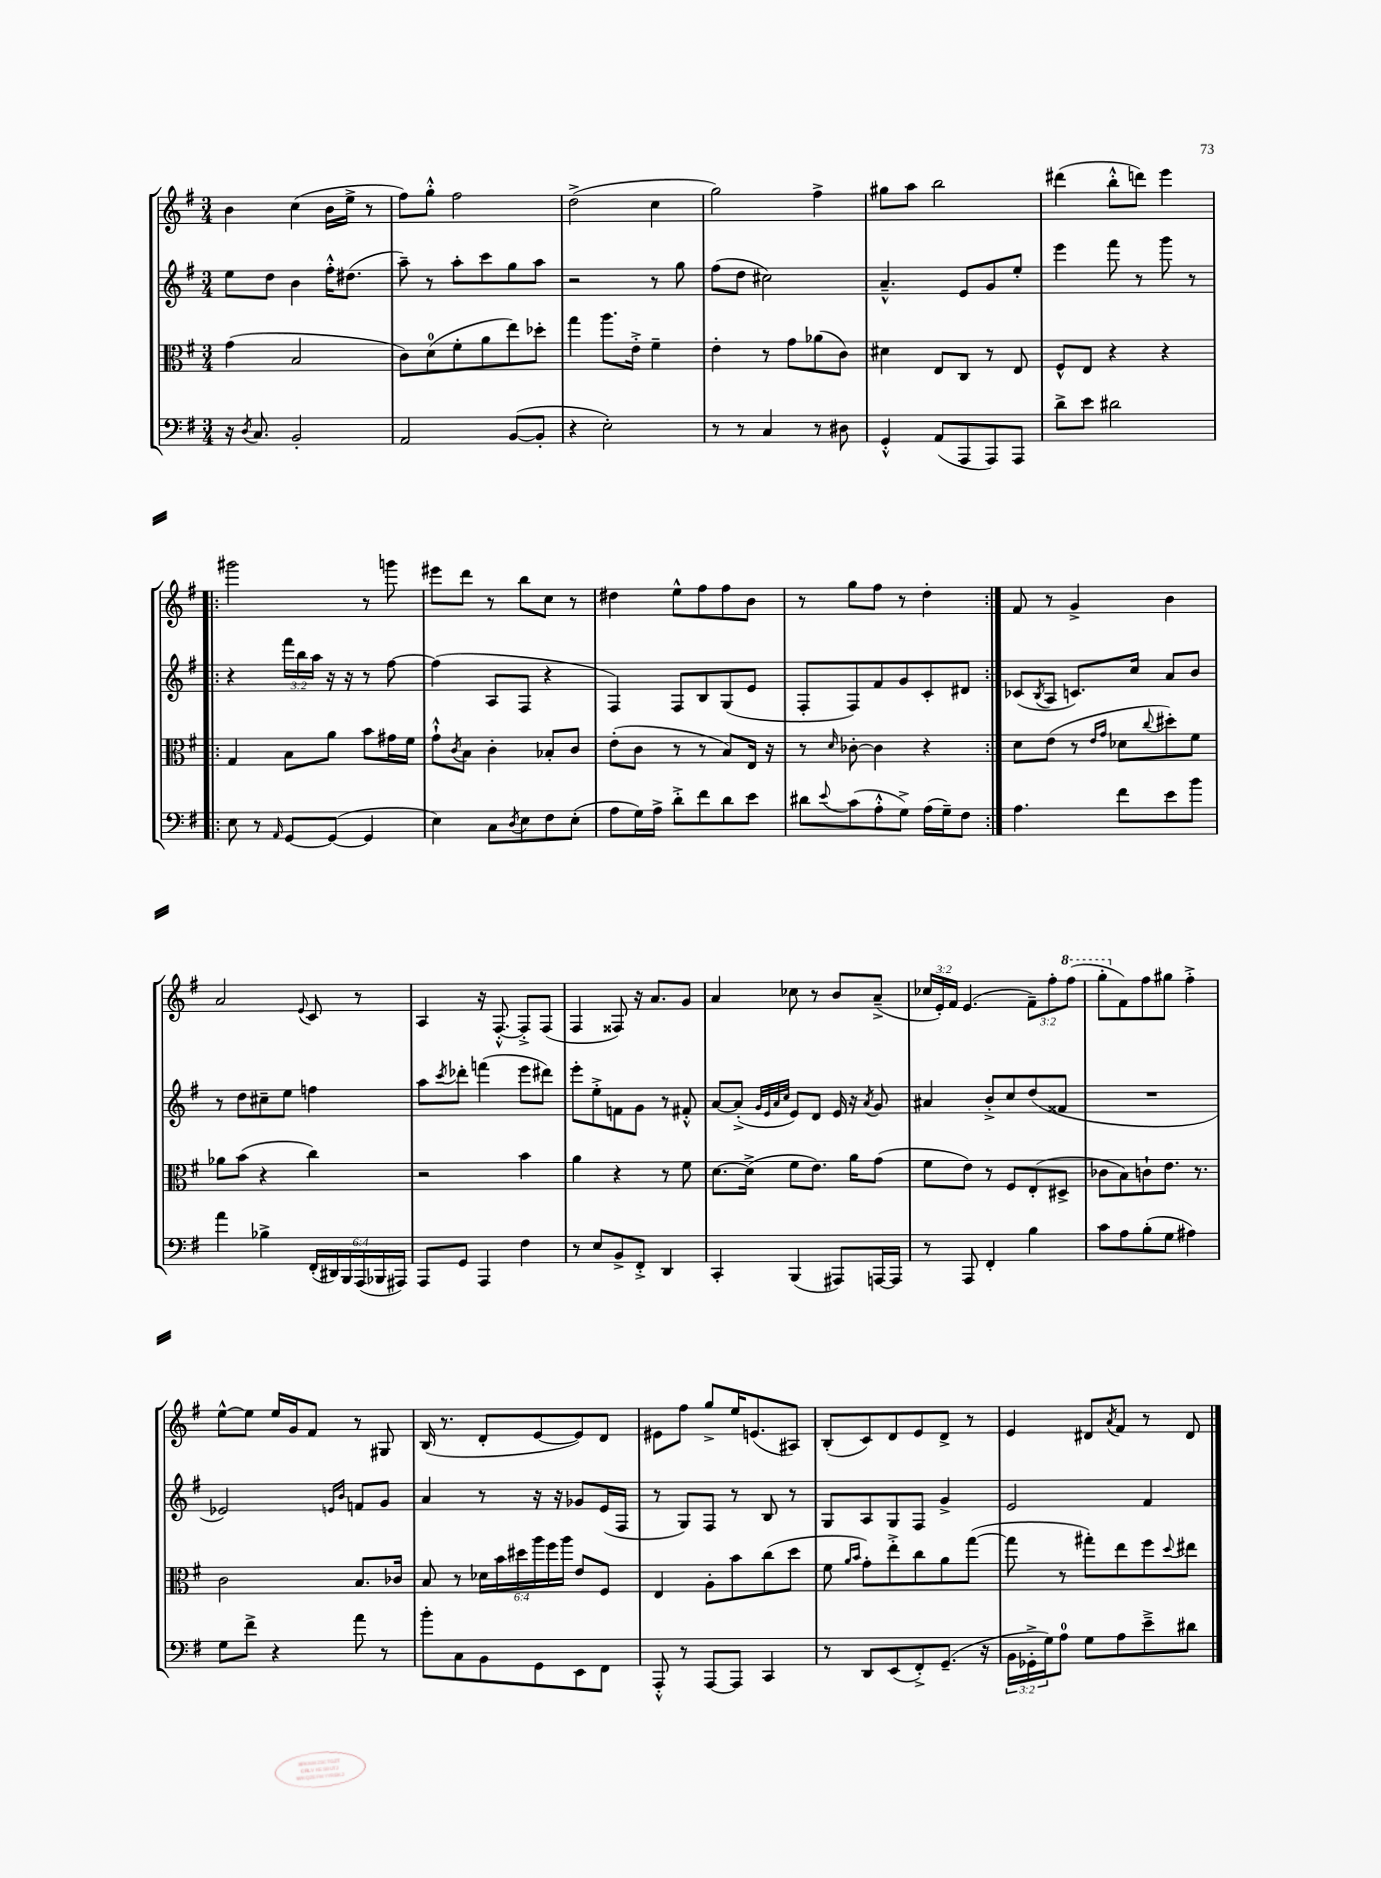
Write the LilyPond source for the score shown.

<<
\new StaffGroup <<
\new Staff = "s0" {
    \clef treble \key g \major \numericTimeSignature \time 3/4 \override Staff.TupletNumber.text = #tuplet-number::calc-fraction-text
    b'4 c''4( b'16 e''16-> r8 |
    fis''8) g''8-.-^ fis''2 |
    d''2->( c''4 |
    g''2) fis''4-> |
    gis''8 a''8 b''2 |
    dis'''4( b''8-.-^ d'''8) e'''4 |
    \repeat volta 2 { gis'''2 r8 g'''8 |
    eis'''8 d'''8 r8 b''8 c''8 r8 |
    dis''4 e''8-^ fis''8 fis''8 b'8 |
    r8 g''8 fis''8 r8 d''4-. | }
    fis'8 r8 g'4-> b'4 |
    a'2 \appoggiatura { e'8 } c'8 r8 |
    a4 r16 fis8.~-.-^ fis8-.-> fis8( |
    fis4 fisis8) r16 a'8. g'8 |
    a'4 ces''8 r8 b'8 a'8--->( |
    \tuplet 3/2 { ces''16 e'16-.) fis'16 } e'4.( \tuplet 3/2 { fis'8--) fis''8-. \ottava #1 fis'''8( } |
    g'''8-. \ottava #0 fis'8) fis''8 gis''8 fis''4-.-> |
    e''8~-^ e''8 e''16 g'16 fis'8 r8 gis8 |
    b16( r8. d'8-. e'8~ e'8) d'8 |
    eis'8 fis''8 g''8-> e''16 e'8.( ais8) |
    b8-.( c'8) d'8 e'8 d'8-> r8 |
    e'4 dis'8 \acciaccatura { a'8 } fis'8 r8 dis'8 \bar "|." |
}
\new Staff = "s1" {
    \clef treble \key g \major \numericTimeSignature \time 3/4 \override Staff.TupletNumber.text = #tuplet-number::calc-fraction-text
    e''8 d''8 b'4 fis''16-.-^ dis''8.( |
    a''8--) r8 a''8-. c'''8 g''8 a''8 |
    r2 r8 g''8 |
    fis''8( d''8 cis''2) |
    a'4.---^ e'8 g'8 e''8-. |
    e'''4 fis'''8 r8 g'''8 r8 |
    \repeat volta 2 { r4 \tuplet 3/2 { fis'''16 b''16 a''16 } r16 r16 r8 fis''8~ |
    fis''4( a8 fis8 r4 |
    fis4) fis8 b8 g8( e'8 |
    fis8-. fis8) fis'8 g'8 c'8-. dis'8 | }
    ces'8( \acciaccatura { b8 } a8 c'8.) c''16 a'8 b'8 |
    r8 d''8 cis''8-- e''8 f''4 |
    a''8 \acciaccatura { c'''8 } des'''8-. f'''4( e'''8 dis'''8) |
    e'''8-. e''8-.-> f'8 g'8 r8 fis'8-.-^ |
    a'8~ a'8-.->( \grace { g'32 e'32 a'32 c''32 } e'8) d'8 e'16 r16 \acciaccatura { a'8 } g'8 |
    ais'4 b'8-.-> c''8 d''8( fisis'8 |
    R2. |
    ees'2) \grace { e'16 b'16 } f'8 g'8 |
    a'4 r8 r16 r16 ges'8 e'16( fis16 |
    r8 g8) fis8 r8 b8 r8 |
    g8 a8 g8 fis8 g'4-> |
    e'2 fis'4 \bar "|." |
}
\new Staff = "s2" {
    \clef alto \key g \major \numericTimeSignature \time 3/4 \override Staff.TupletNumber.text = #tuplet-number::calc-fraction-text
    g'4( b2 |
    c'8) d'8-0( fis'8-. a'8 e''8) des''8-. |
    g''4 a''8. e'16-.-> fis'4-- |
    e'4-. r8 g'8 aes'8( c'8) |
    dis'4 e8 c8 r8 e8 |
    fis8-^ e8 r4 r4 |
    \repeat volta 2 { g4 b8 a'8 b'8 gis'16 fis'16 |
    g'8-!-^ \acciaccatura { c'8 } b8 c'4-. bes8-. c'8 |
    e'8-.( c'8 r8 r8 b8) e16 r16 |
    r8 \grace { d'16 } ces'8~-. ces'4 r4 | }
    d'8 e'8( r8 \grace { e'16 g'16 } des'8 \appoggiatura { c''8 } dis''8-.) fis'8 |
    aes'8 b'8( r4 c''4) |
    r2 b'4 |
    a'4 r4 r8 fis'8 |
    d'8.~ d'16->( fis'8 e'8.) a'16 g'8( |
    fis'8 e'8) r8 fis8 e8-.( dis8-> |
    ces'8 b8) c'8-! e'8. r8. |
    c'2 b8. ces'16 |
    b8 r8 \tuplet 6/4 { des'16 b'16 dis''16 a''16 fis''16 a''16 } e'8 fis8 |
    e4 a8-. b'8 c''8( d''8 |
    fis'8 \grace { a'16 b'16 } g'8-.) e''8-.-> c''8 a'8 g''8~( |
    g''8 r8 gis''8-.) e''8 fis''8 \appoggiatura { d''8 } eis''8 \bar "|." |
}
\new Staff = "s3" {
    \clef bass \key g \major \numericTimeSignature \time 3/4 \override Staff.TupletNumber.text = #tuplet-number::calc-fraction-text
    r16 \acciaccatura { d8 } c8. b,2-. |
    a,2 b,8~( b,8-. |
    r4 e2-.) |
    r8 r8 c4 r8 dis8 |
    g,4-.-^ a,8( a,,8 a,,8) a,,8 |
    d'8-> e'8 dis'2 |
    \repeat volta 2 { e8 r8 \grace { a,16 } g,8~ g,8~( g,4 |
    e4) c8 \acciaccatura { d8 } e8 fis8 e8-.( |
    a8 g16) a16-> d'8-.-> fis'8 d'8 e'8 |
    dis'8 \appoggiatura { e'8 } c'8( a8-.-^ g8->) a16( g16--) fis8 | }
    a4. fis'8 e'8 b'8 |
    a'4 bes4-> \tuplet 6/4 { fis,16-.( dis,16) b,,16 a,,16( bes,,16 ais,,16) } |
    a,,8 g,8 a,,4 fis4 |
    r8 e8 b,8-> fis,8-.-> d,4 |
    c,4-. b,,4( ais,,8) a,,16~ a,,16 |
    r8 a,,8 fis,4-. b4 |
    c'8 a8 b8-.( g8 ais4) |
    g8 fis'8-> r4 a'8 r8 |
    b'8-. c8 b,8 g,8 e,8 fis,8 |
    a,,8-.-^ r8 a,,8~ a,,8 c,4 |
    r8 d,8 e,8( fis,8-.->) g,8.--( r16 |
    \tuplet 3/2 { b,16 ges,16-.-> g16) } a8-0 g8 a8 e'8---> dis'8 \bar "|." |
}
>>
>>
\layout { \context { \Score \remove "Bar_number_engraver" } }
